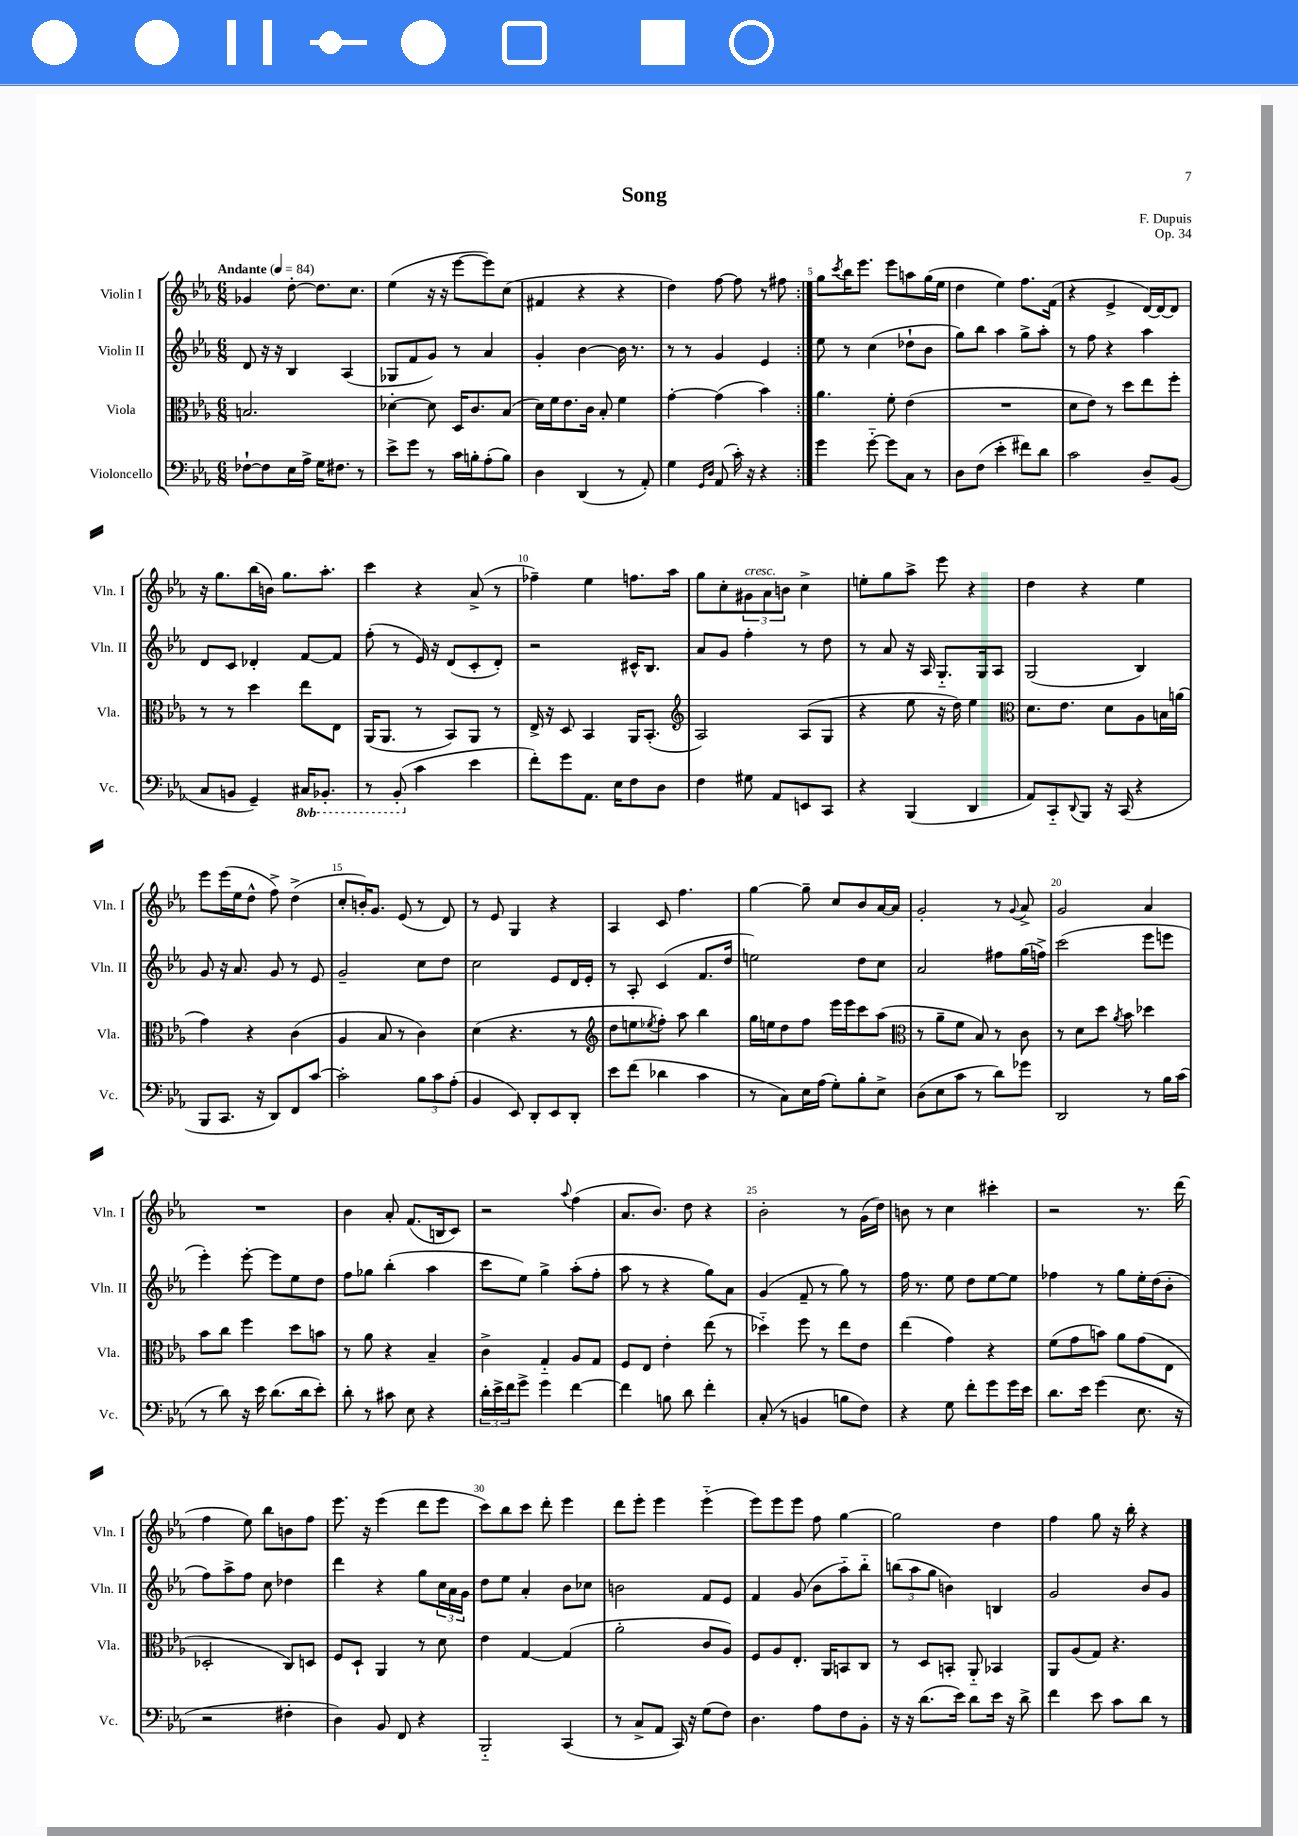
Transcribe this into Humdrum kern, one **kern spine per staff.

**kern	**kern	**kern	**kern
*staff4	*staff3	*staff2	*staff1
*clefF4	*clefC3	*clefG2	*clefG2
*k[b-e-a-]	*k[b-e-a-]	*k[b-e-a-]	*k[b-e-a-]
*M6/8	*M6/8	*M6/8	*M6/8
*MM84	*MM84	*MM84	*MM84
[8F-`\L	2.B/	8d/	4g-/
8F-\]	.	16r	.
.	.	16r	.
16E-\L	.	4B-/	[8dd'\
16A-^\JJ	.	.	.
16G\LK	.	.	8.dd\]L
8.F#\J	.	.	.
.	.	(4A-/	.
.	.	.	8.cc\J
8r	.	.	.
=	=	=	=
8e-^\L	[4d-'\	8G-/L	(4ee-\
8g\J	.	8f/	.
8r	8d-\]	8g/J)	16r
.	.	.	16r
16c\LL	16D/LK	8r	[8eee-\L
16B'\J	8.c/	.	.
(8A-'\	.	4a-/	8eee-\])
8B\J)	(8B-/J	.	(8cc\J
=	=	=	=
4D\	16d\LL)	4g'/	4f#/
.	16f\J	.	.
.	8.e-\	.	.
(4DD/	.	[4b-\	4r
.	16c\Jk	.	.
.	8B-'/	.	.
8r	4f\	16b-\]	4r
.	.	8.r	.
8AA-'/)	.	.	.
=	=	=	=
4G\	[4g'\	8r	4dd\)
.	.	8r	.
16qqGG/LL	.	.	.
16qqD/JJ	.	.	.
(8AA-/	(4g\]	4g/	[8ff\
16c'\)	.	.	8ff\]
16r	.	.	.
4r	4b-\)	4e-/	8r
.	.	.	8ff#\
=:|!	=:|!	=:|!	=:|!
4g\	4.a-\	8ee-\	8gg\L
.	.	.	8qccc/
.	.	8r	16bb-\K
.	.	.	8.eee-\J
[8g'~\	.	(4cc\	.
8g\]L	8f'\	.	8eee-\L
8C\J	(4e-\	8dd-`\L	8aa\
8r	.	8b-\J	(16gg\L
.	.	.	16ee-\JJ
=	=	=	=
8D\L	2.r	8gg\L)	4dd\
(8F\J	.	8bb-\J	.
4e-'\	.	4aa-\	4ee-\)
8f#\L)	.	8gg^\L	8.ff\L
8d\J	.	8aa-'\J	.
.	.	.	(16f\Jk
=	=	=	=
2c\	8d\L	8r	4r
.	8e-\J)	8ff\	.
.	8r	4r	4e-^/
.	8dd\L	.	.
8D~/L	8ee-\	4aa-\	[16d/LL)
.	.	.	16d/_J
(8BB-/J	8ff'\J	.	8d/]J
=	=	=	=
8C/L	8r	8d/L	16r
.	.	.	8.gg\L
8BB/J	8r	8c/J	.
4GG~/)	4dd\	4d-'/	(16bb-\L
.	.	.	16b\JJ)
.	.	.	8.gg\L
16CC#/LK	8ee-\L	[8f/L	.
8.BBB-'/J	.	.	8.aa-'\J
.	8E-\J	8f/]J	.
=	=	=	=
8r	(16AA-/LK	(8ff'\	4ccc\
.	8.AA-/J	.	.
(8BBB-'/	.	8r	.
4c\	8r	16e-/)	4r
.	.	16r	.
.	8BB-/L)	(8d/L	.
4e-\	8AA-/J	8c'/	(8a-^/
.	8r	8d'/J)	8r
=	=	=	=
8f'\L)	16E-^/	2r	4ff-~\)
.	16r	.	.
8g\	8D/	.	.
8.AA-\J	4BB-/	.	4ee-\
16E-\LK	.	.	.
8F\	16AA-/LK	16c#^^/LK	8.ff\L
.	(8.BB-'/J	8.B-/J	.
8D\J	.	.	.
.	.	.	16aa-\Jk
=	=	=	=
*	*clefG2	*	*
4F\	2A-/)	8a-/L	8gg\L
.	.	8g/J	8cc'\
8G#\	.	4ff'\	12g#\
.	.	.	12a-\
8AA-/L	.	.	.
.	.	.	12b\J
8EE/	(8A-/L	8r	4cc^\
8CC/J	8G/J	8dd\	.
=	=	=	=
4r	4r	8r	8ee'\L
.	.	8a-/	8gg\
(4BBB-/	8ee-\	16r	8aa-^\J
.	.	16A-/	.
.	16r	8.G'~/L	8eee-\
.	16dd\)	.	.
4DD/	4ee-\	.	4r
.	.	16G/k	.
.	.	8A-/J	.
=	=	=	=
*	*clefC3	*	*
8AA-/L)	8.d\L	(2G/	4dd\
8CC'~/	.	.	.
.	8.e-\J	.	.
8qqDD/	.	.	.
8BBB-/J	.	.	4r
16r	8d\L	.	.
(16CC/	.	.	.
4r	8A-\	4B-/)	4ee-\
.	16B\L	.	.
.	(16a\JJ	.	.
=	=	=	=
8BBB-/L	4g\)	8g/	8eee-\L
8.CC/J	.	16r	(16eee-\L
.	.	8.a-/	16ee-\J
.	4r	.	8dd^^\J
16r	.	.	.
8DD/L)	.	8g/	8ff^\)
8FF/	(4c\	8r	(4dd^\
[8c/J	.	8e-/	.
=	=	=	=
2c'\]	4A-/	2g~/	8cc'/L
.	.	.	16b'/K)
.	.	.	8.g/J
.	8B-/	.	.
.	8r	.	(8e-/
12B-\L	4c\)	8cc\L	8r
12c\	.	.	.
.	.	8dd\J	8d/)
(12A-'\J	.	.	.
=	=	=	=
4BB-/	(4d\	2cc\	8r
.	.	.	8e-/
8EE-/)	4.r	.	4G/
8DD'/L	.	.	.
8EE-/	.	8e-/L	4r
8DD'/J	8r	16d/L	.
.	.	16e-'/JJ	.
=	=	=	=
*	*clefG2	*	*
8e-\L	8dd\L	8r	4A-/
(8f\J	8ee\	8A-'/	.
.	8qee-/	.	.
4d-\	8ff'\J)	(4c/	8c/
.	8aa-\	.	4.ff\
4c\	4bb-\	8.f/L	.
.	.	16dd/Jk	.
=	=	=	=
8r	16gg\LL	2ee\)	[4gg\
.	16ee\J	.	.
8C\L)	8dd\	.	.
16E-\L	8ff\J	.	8gg~\]
(16A-\JJ	.	.	.
8G'\L)	16eee-\LL	.	8cc/L
.	16eee-\J	.	.
8B-'\	8ccc\	8dd\L	8b-/
8E-^\J	(8aa-\J	8cc\J	[16a-/L
.	.	.	16a-/]JJ
=	=	=	=
*	*clefC3	*	*
(8D\L	8r	2a-/	2g'/
8E-\	8a-~\L	.	.
8c\J	8f\J	.	.
8r	8B-/)	.	.
8d\L)	8r	8ff#\L	8r
.	.	.	8qqg/
8g-\J	8c\	(16gg\L	8a-^/
.	.	16ff^\JJ)	.
=	=	=	=
2DD/	8r	(2ccc\	2g/
.	8d\L	.	.
.	8dd\J	.	.
.	8qa-/	.	.
.	8b-\	.	.
8r	4dd-\	8eee-\L	4a-/
16B-\LL	.	8eee\J	.
(16c\JJ	.	.	.
=	=	=	=
8r	8b-\L	4eee-'\)	2.r
8d\)	8cc\J	.	.
16r	4ff\	[8eee-'\	.
16e-\	.	.	.
(8.d\L	.	8eee-\]L	.
.	8dd\L	8ee-\	.
16d\k	.	.	.
8e-'\J)	8b\J	8dd\J	.
=	=	=	=
8d'\	8r	8ff\L	4b-\
8r	8a-\	8gg-\J	.
8c#\	4r	(4bb-'\	8a-'/
8E-\	.	.	(8.f/L
4r	4B-~/	4aa-\	.
.	.	.	16B/k
.	.	.	8c/J)
=	=	=	=
24d'\LL	4c^\	8ccc\L	2r
24e-^\	.	.	.
24f\J	.	.	.
8g^\J	.	8ee-\J)	.
4g\	4G'~/	4gg^\	.
.	.	.	8qqaa-/
[4f\	8A-/L	(8aa-'\L	(4ff\
.	8G/J	8ff'\J	.
=	=	=	=
4f\]	8F/L	8aa-\	8.a-/L
.	8E-/J	8r	.
.	.	.	8.b-/J)
8B\	4e-'\	4r	.
8d\	.	.	8dd\
4f'\	(8ee-\	8gg\L)	4r
.	8r	8a-\J	.
=	=	=	=
(8C'/	4dd-'~\)	(4g/	2b-'\
8r	.	.	.
4BB/	8ff\	8f~/	.
.	8r	8r	.
8B\L	8ee-\L	8gg\)	8r
8F\J)	8e-\J	8r	(16g\LL
.	.	.	16dd\JJ)
=	=	=	=
4r	(4ee-\	16ff\	8b\
.	.	8.r	.
.	.	.	8r
8G\	4g\)	8ee-\	4cc\
8f'\L	.	8dd\L	.
8g\	4r	[8ee-\	4ccc#'\
16g\L	.	8ee-\]J	.
16e-\JJ	.	.	.
=	=	=	=
8.d\L	(8f\L	4ff-\	2r
.	8g\	.	.
16e-\Jk	.	.	.
(4g\	8b\J)	8r	.
.	8a-\L	8gg\L	.
8.E-\	(8g\	16ee-'\L	8.r
.	.	(16dd\J	.
.	8E-\J	8b-'\J	.
16r	.	.	(16ddd\
=	=	=	=
2r	2D-'/	8ff\L)	4ff\
.	.	8aa-^\	.
.	.	8ff\J	8ee-\)
.	.	8cc\	8bb-\L
4F#'\	8C/L)	4dd-\	8b\
.	8D/J	.	8ff\J
=	=	=	=
4D\)	8F/L	4ddd\	8.eee-\
.	8D`/J	.	.
.	.	.	16r
8BB-/	4AA-/	4r	(4eee-\
8FF/	.	.	.
4r	8r	8gg\L	8ddd\L
.	8d\	24cc\L	8eee-\J
.	.	24a-\	.
.	.	24g\JJ	.
=	=	=	=
2BBB-'~/	4e-\	8dd\L	8ccc\L)
.	.	8ee-\J	8bb-\
.	[4G/	4a-'/	8ccc\J
.	.	.	8ddd'\
(4CC/	(4G/]	8b-\L	4eee-\
.	.	8cc-\J	.
=	=	=	=
8r	2a-'\	2b\	8ddd\L
8C^/L	.	.	8eee-'\J
8AA-/J	.	.	4eee-\
16CC/)	.	.	.
16r	.	.	.
(8G\L	8c/L	8f/L	(4eee-'~\
8F\J)	8A-/J)	8e-/J	.
=	=	=	=
4.D\	8F/L	4f/	8eee-\L)
.	8A-/	.	8eee-\
.	8.E-'/J	(8g/	8eee-\J
8A-\L	.	8b-\L	8ff\
.	16AA-/LK	.	.
8F\	8BB/	8aa-'~\)	[4gg\
8BB-'\J	8C/J	8bb-'~\J	.
=	=	=	=
16r	8r	(12bb\L	2gg\]
16r	.	.	.
.	.	12aa-\	.
(8.d\L	8D/L	.	.
.	.	12gg\J	.
.	8BB'/J	4b\)	.
16e-\Jk)	.	.	.
8d\L	8AA-'~/	.	.
16e-\Jk	4BB-/	4B/	4dd\
16r	.	.	.
8d^\	.	.	.
=	=	=	=
4f\	8AA-/L	2g/	4ff\
.	(8A-/	.	.
8e-\	8G/J)	.	8gg\
8c\L	4.r	.	16r
.	.	.	16bb-'\
8d\J	.	8b-/L	4r
8r	.	8g/J	.
==	==	==	==
*-	*-	*-	*-
